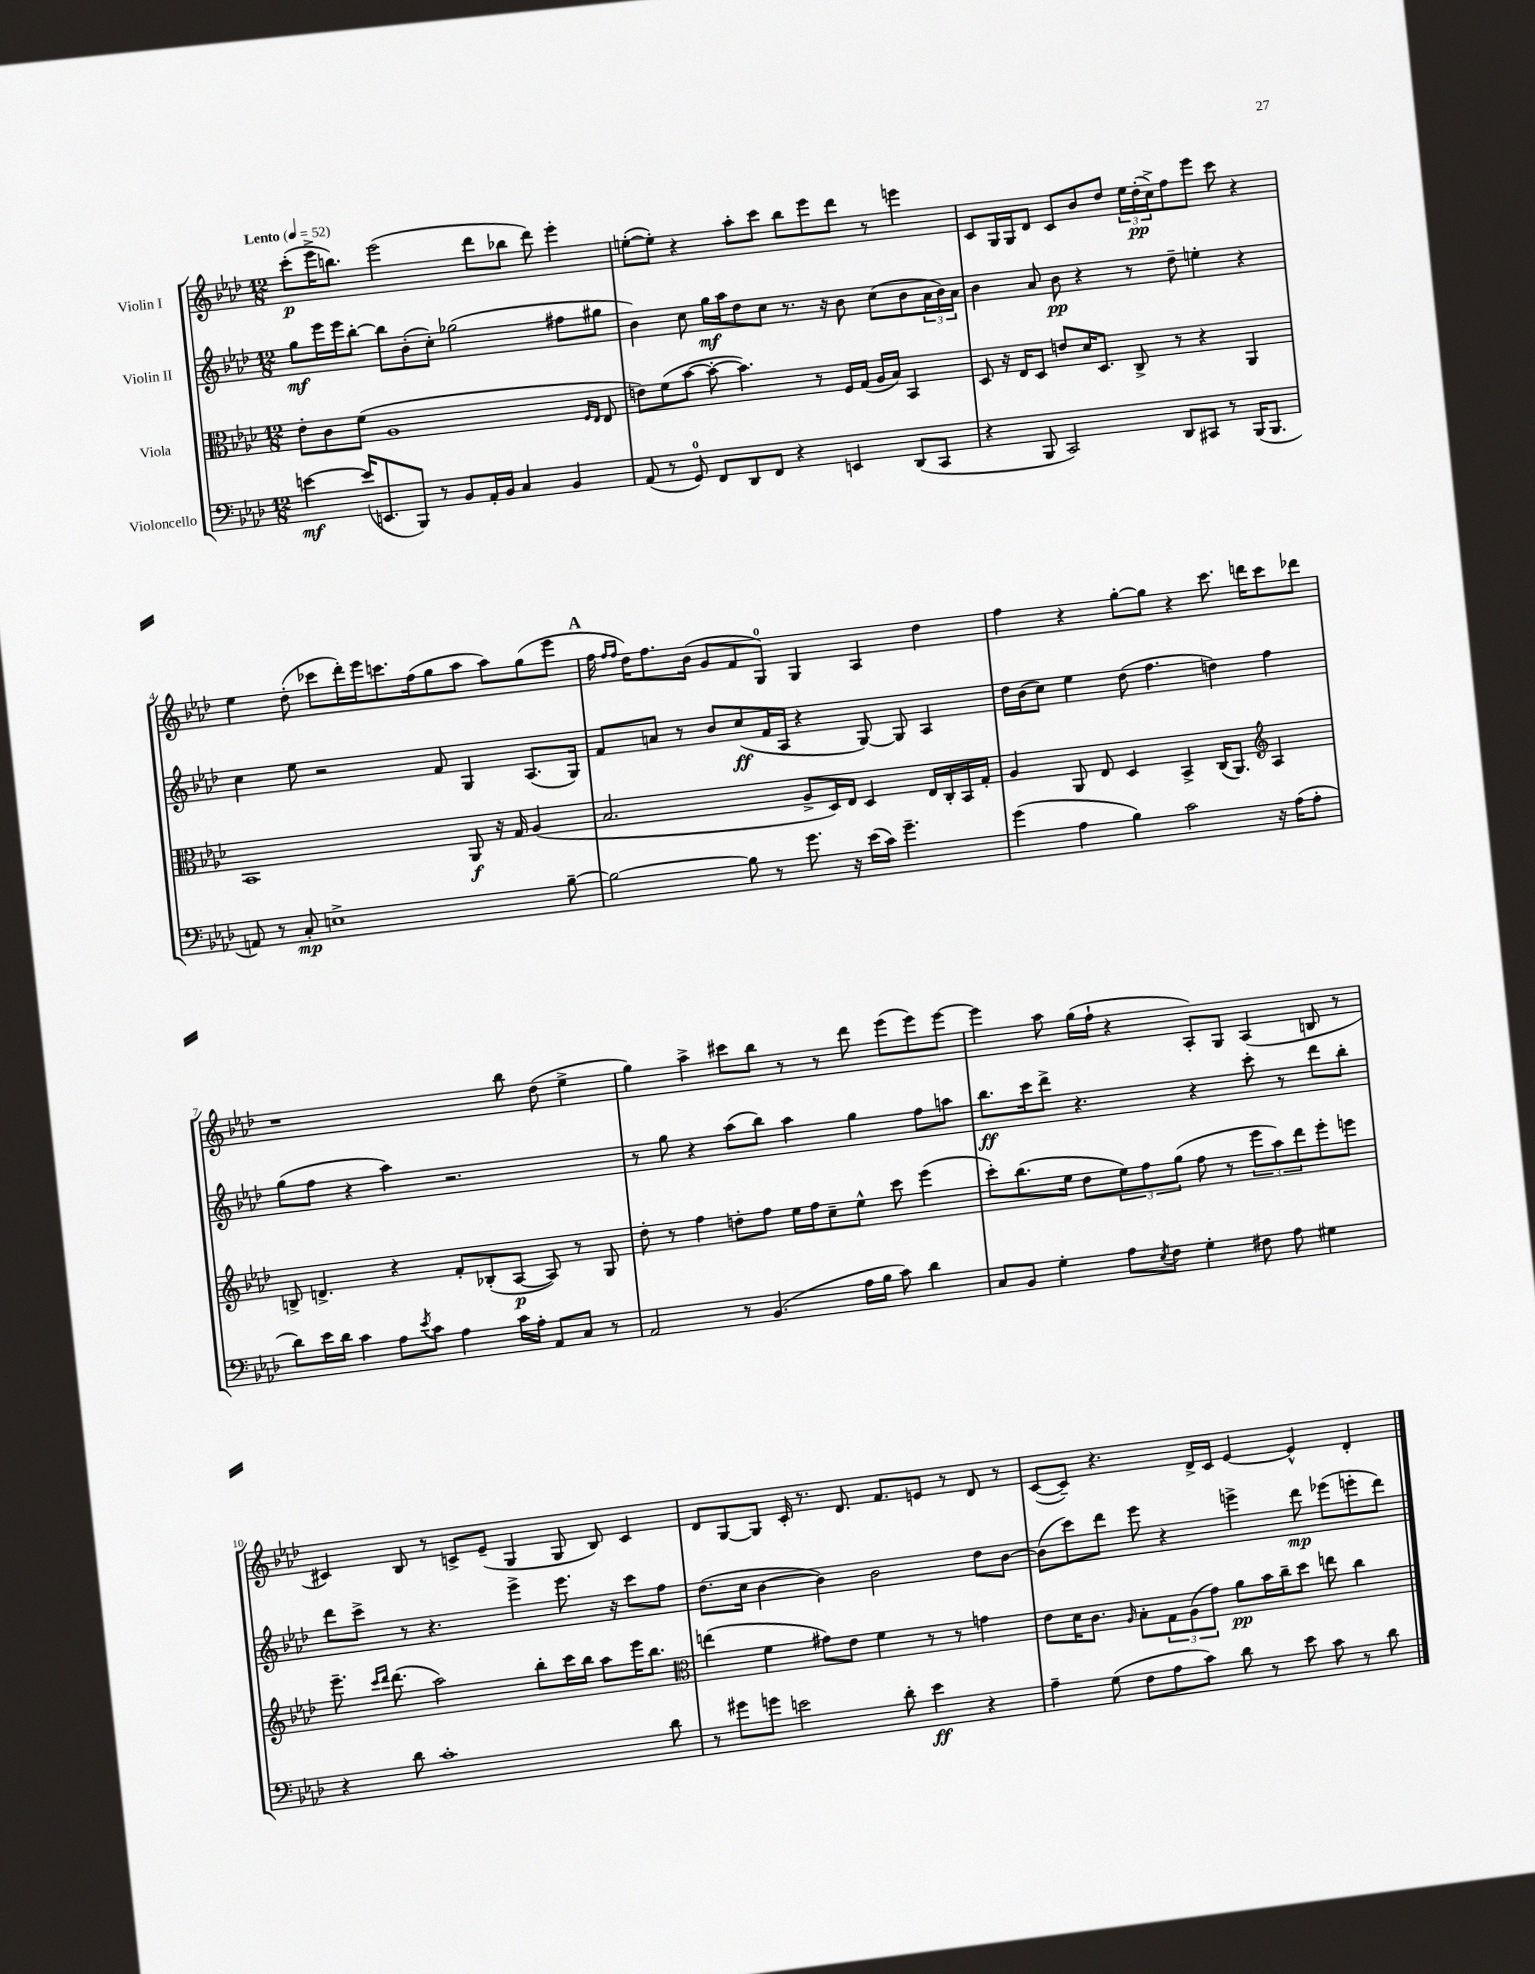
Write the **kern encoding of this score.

**kern	**dynam	**kern	**dynam	**kern	**dynam	**kern	**dynam
*part4	*part4	*part3	*part3	*part2	*part2	*part1	*part1
*staff4	*staff4	*staff3	*staff3	*staff2	*staff2	*staff1	*staff1
*I"Violoncello	*	*I"Viola	*	*I"Violin II	*	*I"Violin I	*
*clefF4	*	*clefC3	*	*clefG2	*	*clefG2	*
*k[b-e-a-d-]	*	*k[b-e-a-d-]	*	*k[b-e-a-d-]	*	*k[b-e-a-d-]	*
*M12/8	*	*M12/8	*	*M12/8	*	*M12/8	*
*MM52	*	*MM52	*	*MM52	*	*MM52	*
=1	=1	=1	=1	=1	=1	=1	=1
!	!	!	!	!	!	!LO:TX:a:B:t=Lento	!
[4en\	mf	8e-'\L	.	8gg\L	mf	(8ccc'\L	p
.	.	8c\	.	16eee-\L	.	16eee-^\K	.
.	.	.	.	16eee-\J	.	8.bbn\J)	.
(16e/KL]	.	(8f\J	.	[8bb-'\J	.	.	.
8.EEn/	.	.	.	.	.	.	.
.	.	1A-	.	8bb-\L]	.	(2eee-\	.
8BBB-/J)	.	.	.	(8b-'\	.	.	.
8r	.	.	.	8cc'\J)	.	.	.
8BB-/L	.	.	.	(2gg-X\	.	.	.
16AA-'/L	.	.	.	.	.	8ddd-\L	.
16BB-/JJ	.	.	.	.	.	.	.
4C/	.	.	.	.	.	8bb-X\J	.
.	.	.	.	.	.	8ddd-\)	.
4BB-/	.	.	.	8ff#X\L	.	4eee-'\	.
.	.	16qqF/LL	.	.	.	.	.
.	.	16qqE-/JJ	.	.	.	.	.
.	.	8E-/	.	8gg#X\J	.	.	.
=2	=2	=2	=2	=2	=2	=2	=2
(8AA-/	.	8en\L)	.	4b-\)	.	([8een'\L	.
8r	.	(8f\	.	.	.	8ee'\J])	.
8GG/)	.	[8b-\J	.	8cc\	.	4r	.
8FF/L	.	8b-'\_	.	16gg\LL	mf	.	.
.	.	.	.	16aa-\J	.	.	.
8DD-/	.	4.b-\])	.	8dd-\	.	8aa-'\L	.
8FF/J	.	.	.	8cc\J	.	8ccc\J	.
4r	.	.	.	8.r	.	8bb-\L	.
.	.	8r	.	.	.	8eee-\	.
.	.	.	.	16r	.	.	.
4EEn/	.	16F/LL	.	8b-\	.	8ddd-\J	.
.	.	(16G/JJ	.	.	.	.	.
.	.	16A-/LL	.	(8cc\L	.	8r	.
.	.	16B-/JJ)	.	.	.	.	.
(8DD-/L	.	4BB-/	.	8b-\	.	4eeen\	.
8CC/J	.	.	.	24a-\L	.	.	.
.	.	.	.	24b-\)	.	.	.
.	.	.	.	24a-\JJ	.	.	.
=3	=3	=3	=3	=3	=3	=3	=3
4r	.	8D-/	.	4b-\	.	8c/L	.
.	.	16r	.	.	.	16G/L	.
.	.	16E-/KL	.	.	.	16G/J	.
8BBB-/	.	8D-/J	.	8a-/	.	8d-/J	.
2CC/)	.	8en/L	.	8b-\	pp	8c/L	.
.	.	16d-/K	.	4r	.	8b-/	.
.	.	8.D-/J	.	.	.	.	.
.	.	.	.	.	.	8dd-/J	.
.	.	8C^/	.	8r	.	24ee-\LL	.
.	.	.	.	.	.	(24dd-'\	pp
.	.	.	.	.	.	24cc^\J)	.
8DD-/L	.	8r	.	8dd-~\	.	8ff\	.
8CC#X/J	.	4r	.	4een'\	.	8eee-\J	.
8r	.	.	.	.	.	8ccc\	.
(16BBB-/KL	.	4AA-/	.	4r	.	4r	.
8.BBB-/J	.	.	.	.	.	.	.
!!LO:LB:g=z
=4	=4	=4	=4	=4	=4	=4	=4
8AAn/)	.	1BB-	.	4cc\	.	4ee-\	.
8r	.	.	.	.	.	.	.
8C'/	mp	.	.	8ee-\	.	(8dd-'\	.
1En^	.	.	.	2r	.	8ccc-X\L	.
.	.	.	.	.	.	16ddd-'\L)	.
.	.	.	.	.	.	16eee-\J	.
.	.	.	.	.	.	8.cccn\	.
.	.	.	.	.	.	(16ff\k	.
.	.	.	.	8f/	.	8gg\	.
.	.	8AA-/	f	4G/	.	8aa-\J	.
.	.	16r	.	.	.	8aa-\L)	.
.	.	16G/	.	.	.	.	.
.	.	(4A-/	.	(8.A-/L	.	(8gg\	.
[8B-~\	.	.	.	.	.	8eee-\J	.
.	.	.	.	16G/Jk)	.	.	.
!!LO:REH:place=s1:t=A
=5	=5	=5	=5	=5	=5	=5	=5
2B-\_	.	2.B-/	.	8f/L	.	16ff\	.
.	.	.	.	.	.	16qqff/LL	.
.	.	.	.	.	.	16qqff/JJ	.
.	.	.	.	.	.	16dd-\KL)	.
.	.	.	.	8an/J	.	8.ff\	.
.	.	.	.	8r	.	.	.
.	.	.	.	.	.	(16b-\Jk	.
.	.	.	.	8b-/L	.	8g/L	.
8B-\]	.	.	.	(8cc/	ff	8f/	.
8r	.	.	.	16f/L	.	8G/J)	.
.	.	.	.	16A-/JJ	.	.	.
8.g\	.	8A-^/L	.	4r	.	4G/	.
.	.	16D-/L)	.	.	.	.	.
16r	.	16E-/JJ	.	.	.	.	.
(16e-\LL	.	4D-/	.	[8G/)	.	4A-/	.
16c\JJ)	.	.	.	.	.	.	.
4.g~\	.	.	.	8G/]	.	.	.
.	.	16E-/LL	.	4A-/	.	4dd-\	.
.	.	16C'/	.	.	.	.	.
.	.	16BB-/	.	.	.	.	.
.	.	16G'/JJ	.	.	.	.	.
=6	=6	=6	=6	=6	=6	=6	=6
(4g\	.	4A-/	.	16dd-\LL	.	4ff\	.
.	.	.	.	(16b-\J	.	.	.
.	.	.	.	8cc\J)	.	.	.
4A-\	.	8AA-/	.	4ee-\	.	4r	.
.	.	8E-/	.	.	.	.	.
4B-\)	.	4D-/	.	(8dd-\	.	[8gg'\L	.
.	.	.	.	4.ff\	.	8gg\J]	.
2c\	.	4BB-^/	.	.	.	4r	.
.	.	(16C/KL	.	4ddn\)	.	8.ccc\	.
.	.	8.AA-/J)	.	.	.	.	.
.	.	.	.	.	.	16dddn\KL	.
*	*	*clefG2	*	*	*	*	*
16r	.	4A-/	.	4ff\	.	8ccc\	.
(16A-\KL	.	.	.	.	.	.	.
8A-'\J	.	.	.	.	.	8ddd-X\J	.
!!LO:LB:g=z
=7	=7	=7	=7	=7	=7	=7	=7
8d-\L)	.	8Bn^/	.	(8gg\L	.	1r	.
16e-\L	.	4.dn^/	.	8ff\J	.	.	.
16d-\JJ	.	.	.	.	.	.	.
4c\	.	.	.	4r	.	.	.
8A-\L	.	4r	.	4aa-\)	.	.	.
8qe-/	.	.	.	.	.	.	.
8c\J	.	.	.	.	.	.	.
4A-\	.	8f'/L	.	2.r	.	.	.
.	.	(8B-X'/	.	.	.	.	.
16c\LL	.	[8A-/J	p	.	.	8bb-\	.
16A-'\JJ	.	.	.	.	.	.	.
8AA-/L	.	8A-/])	.	.	.	(8dd-\	.
8C/J	.	8r	.	.	.	4ee-^\	.
8r	.	8G/	.	.	.	.	.
=8	=8	=8	=8	=8	=8	=8	=8
2AA-/	.	8dd-'\	.	8r	.	4gg\)	.
.	.	8r	.	8gg\	.	.	.
.	.	4ff\	.	4r	.	4aa-^\	.
8r	.	8ddn'\L	.	(8aa-\L	.	8ccc#X\L	.
(4.BB-/	.	8ff\J	.	8bb-\J)	.	8bb-\J	.
.	.	16ee-\LL	.	4aa-\	.	8r	.
.	.	16ff\J	.	.	.	.	.
.	.	8cc~\	.	.	.	8r	.
16A-\LL	.	8ee-^^\J	.	4gg\	.	8ddd-\	.
16B-\JJ	.	.	.	.	.	.	.
8c\)	.	8ccc\	.	.	.	(8eee-\L	.
4d-\	.	(4eee-\	.	8ff\L	.	8eee-\)	.
.	.	.	.	8aan\J	.	[8eee-\J	.
=9	=9	=9	=9	=9	=9	=9	=9
8C/L	.	8ccc'\L)	.	8.bb-\L	ff	4eee-\]	.
8BB-/J	.	(8.bb-\	.	.	.	.	.
.	.	.	.	16ccc\k	.	.	.
4G'\	.	.	.	8ddd-^\J	.	8aa-\	.
.	.	16ee-\Jk	.	.	.	.	.
.	.	8dd-\L	.	4.r	.	(16gg\LL	.
.	.	.	.	.	.	16ff`\JJ	.
8A-\L	.	12ee-\)	.	.	.	4r	.
.	.	12ff\	.	.	.	.	.
8qE-/	.	.	.	.	.	.	.
8F\J	.	.	.	.	.	.	.
.	.	(12gg\J	.	.	.	.	.
4G'\	.	8ff\	.	4r	.	8A-'/L)	.
.	.	8r	.	.	.	8G/J	.
8F#X\	.	12eee-\L	.	8ccc'\	.	(4A-/	.
.	.	12aa-\)	.	.	.	.	.
8A-\	.	.	.	8r	.	.	.
.	.	12ddd-\	.	.	.	.	.
4G#X\	.	8eee-'\	.	8ddd-\L	.	8Bn/	.
.	.	8eeen\J	.	8bb-'\J	.	8r	.
!!LO:LB:g=z
=10	=10	=10	=10	=10	=10	=10	=10
4r	.	8.eee-~\	.	8ddd-\L	.	4c#X/)	.
.	.	.	.	8ccc^\J	.	.	.
.	.	16qqccc/LL	.	.	.	.	.
.	.	16qqddd-/JJ	.	.	.	.	.
.	.	(8.ddd-\	.	.	.	.	.
8d-\	.	.	.	8r	.	8B-/	.
1c'	.	2aa-\)	.	4.r	.	8r	.
.	.	.	.	.	.	8cn^/L	.
.	.	.	.	.	.	(8e-~/J	.
.	.	.	.	4eee-^\	.	4G/	.
.	.	8bb-'\L	.	.	.	.	.
.	.	16ccc\L	.	8.eee-\	.	8G/	.
.	.	16bb-\JJ	.	.	.	.	.
.	.	8aa-\L	.	.	.	8B-/)	.
.	.	.	.	16r	.	.	.
.	.	16eee-\K	.	8ccc\L	.	4c/	.
.	.	8.bb-\J	.	.	.	.	.
8d-\	.	.	.	8ff\J	.	.	.
=11	=11	=11	=11	=11	=11	=11	=11
*	*	*clefC3	*	*	*	*	*
8r	.	(4een\	.	(8.dd-\L	.	8d-/L	.
8g#X\L	.	.	.	.	.	[8G/	.
.	.	.	.	16cc\Jk	.	.	.
8gn\J	.	4f\	.	[4b-\	.	8G/J]	.
2en\	.	.	.	.	.	16c'/	.
.	.	.	.	.	.	8.r	.
.	.	8g#X\L)	.	4b-\])	.	.	.
.	.	8e-\J	.	.	.	8.d-/	.
.	.	4f\	.	2b-\	.	.	.
.	.	.	.	.	.	8.f/L	.
8d-'\	.	.	.	.	.	.	.
4e\	ff	8r	.	.	.	8en/J	.
.	.	8r	.	.	.	8r	.
4r	.	4gn\	.	8dd-\L	.	8d-/	.
.	.	.	.	[8b-\J	.	8r	.
=12	=12	=12	=12	=12	=12	=12	=12
4A-~\	.	8e-\L	.	(8b-\L]	.	([8c/L	.
.	.	16d-\K	.	8ccc\)	.	8c~/J])	.
.	.	8.c\J	.	.	.	.	.
(8G\	.	.	.	8ddd-\J	.	4.r	.
.	.	16qqA-/	.	.	.	.	.
8F\L	.	8B-'\L	.	8eee-\	.	.	.
8A-\	.	12G\	.	4r	.	.	.
.	.	(12A-\	.	.	.	.	.
8c\J)	.	.	.	.	.	16d-^/LL	.
.	.	12g\J)	.	.	.	.	.
.	.	.	.	.	.	16c/JJ	.
8d-\	.	8a-\L	pp	4eeen^\	.	[4e-/	.
8r	.	16b-\L	.	.	.	.	.
.	.	16cc~\J	.	.	.	.	.
8e-\	.	8dd-\J	.	8ddd-\	mp	4e-^^/]	.
8c\	.	8een\	.	(8eee-X\L	.	.	.
8r	.	4cc\	.	8eeen'\	.	4d-'/	.
8d-\	.	.	.	8ddd-\J)	.	.	.
==	==	==	==	==	==	==	==
*-	*-	*-	*-	*-	*-	*-	*-
